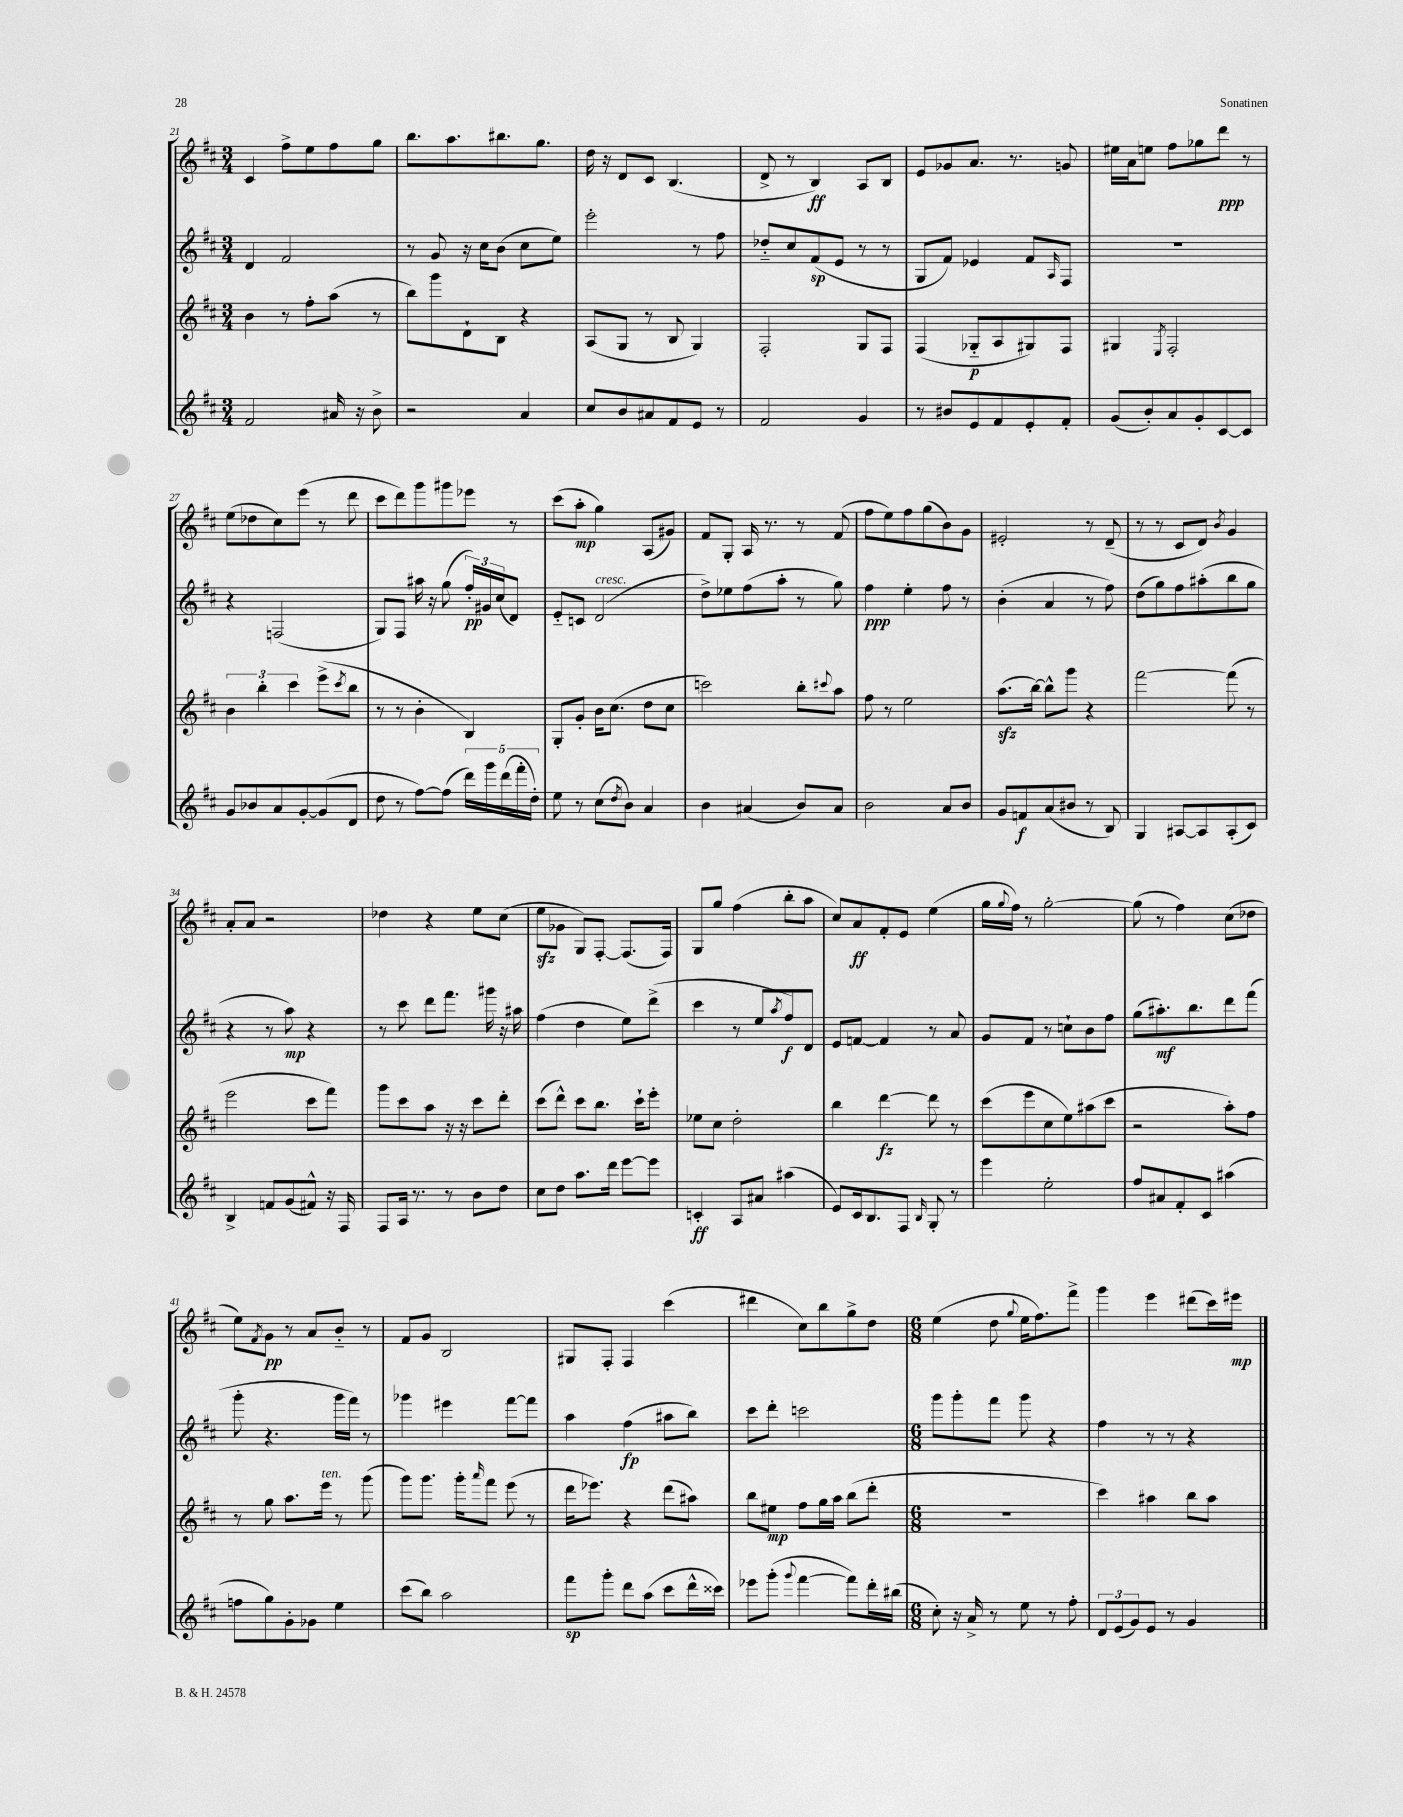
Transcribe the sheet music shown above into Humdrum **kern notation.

**kern	**dynam	**kern	**dynam	**kern	**dynam	**kern	**dynam
*part4	*part4	*part3	*part3	*part2	*part2	*part1	*part1
*staff4	*staff4	*staff3	*staff3	*staff2	*staff2	*staff1	*staff1
*clefG2	*	*clefG2	*	*clefG2	*	*clefG2	*
*k[f#c#]	*	*k[f#c#]	*	*k[f#c#]	*	*k[f#c#]	*
*M3/4	*	*M3/4	*	*M3/4	*	*M3/4	*
=21	=21	=21	=21	=21	=21	=21	=21
2f#/	.	4b\	.	4d/	.	4c#/	.
.	.	8r	.	2f#/	.	8ff#^\L	.
.	.	8ff#'\L	.	.	.	8ee\	.
16a#X/	.	(8aa\J	.	.	.	8ff#\	.
16r	.	.	.	.	.	.	.
8b^\	.	8r	.	.	.	8gg\J	.
=22	=22	=22	=22	=22	=22	=22	=22
2r	.	8bb\L)	.	8r	.	8.bb\L	.
.	.	8ggg\	.	8g/	.	.	.
.	.	.	.	.	.	8.aa\	.
.	.	8d`\	.	16r	.	.	.
.	.	.	.	16cc#\KL	.	.	.
.	.	8B\J	.	(8b\J	.	8.bb#X\	.
4a/	.	4r	.	8cc#\L	.	.	.
.	.	.	.	.	.	8.gg\J	.
.	.	.	.	8ee\J)	.	.	.
=23	=23	=23	=23	=23	=23	=23	=23
8cc#/L	.	(8A/L	.	2eee'\	.	16dd\	.
.	.	.	.	.	.	16r	.
8b/	.	8G/J	.	.	.	8d/L	.
8a#X/	.	8r	.	.	.	8c#/J	.
8f#/	.	8B/	.	.	.	(4.B/	.
8e/J	.	4G/)	.	8r	.	.	.
8r	.	.	.	8ff#\	.	.	.
=24	=24	=24	=24	=24	=24	=24	=24
2f#/	.	2F#'/	.	8dd-X/L	.	8d^/	.
.	.	.	.	8cc#/	.	8r	.
.	.	.	.	(8f#/	sp	4B/)	ff
.	.	.	.	8e/J	.	.	.
4g/	.	8G/L	.	8r	.	8A/L	.
.	.	8F#/J	.	8r	.	8B/J	.
=25	=25	=25	=25	=25	=25	=25	=25
8r	.	(4F#/	.	8G/L	.	8e/L	.
8b#X/L	.	.	.	8f#/J)	.	8g-X/	.
8e/	.	8G-X/L	p	4e-X/	.	8.a/J	.
8f#/	.	8A/	.	.	.	.	.
.	.	.	.	.	.	8.r	.
8e'/	.	8G#X/)	.	8f#/L	.	.	.
.	.	.	.	16qqA/	.	.	.
8f#'/J	.	8F#/J	.	8F#/J	.	8gn/	.
=26	=26	=26	=26	=26	=26	=26	=26
(8g/L	.	4G#X/	.	2.r	.	16ee#X\LL	.
.	.	.	.	.	.	16a\J	.
8b'/)	.	.	.	.	.	8een\J	.
.	.	8qE/	.	.	.	.	.
8a/	.	2F#'/	.	.	.	8ff#\L	.
8g'/	.	.	.	.	.	8gg-X\	.
[8c#/	.	.	.	.	.	8ddd\J	ppp
8c#/J]	.	.	.	.	.	8r	.
!!LO:LB:g=z
=27	=27	=27	=27	=27	=27	=27	=27
8g/L	.	6b\	.	4r	.	(8ee\L	.
8b-X/	.	.	.	.	.	8dd-X\	.
.	.	6bb'\	.	.	.	.	.
8a/	.	.	.	(2Fn/	.	8cc#\)	.
.	.	6ccc#\	.	.	.	.	.
[8g'/	.	.	.	.	.	(8eee\J	.
(8g/]	.	(8eee^\L	.	.	.	8r	.
.	.	8qccc#/	.	.	.	.	.
8d/J	.	8bb\J	.	.	.	8ddd\	.
=28	=28	=28	=28	=28	=28	=28	=28
8dd\	.	8r	.	8G/L)	.	8ccc#\L	.
8r	.	8r	.	8F#/J	.	8ddd\)	.
[8ff#\L)	.	4b'\	.	16aa#X\	.	8ggg\	.
.	.	.	.	16r	.	.	.
(8ff#\J]	.	.	.	(8gg\	.	8ggg#X\	.
20ddd\LL)	.	4B/)	.	24ff#'/LL)	pp	8eee-X\J	.
.	.	.	.	24g#X/	.	.	.
20ggg\	.	.	.	.	.	.	.
.	.	.	.	(24cc#/J	.	.	.
(20ddd\	.	.	.	.	.	.	.
.	.	.	.	8d/J)	.	8r	.
20fff#'\	.	.	.	.	.	.	.
20dd'\JJ)	.	.	.	.	.	.	.
=29	=29	=29	=29	=29	=29	=29	=29
8ee\	.	8G'/L	.	8e/L	.	(8ccc#\L	.
8r	.	8g'/J	.	8cn/J	.	8aa'\J	mp
!	!	!	!	!LO:TX:a:i:t=cresc.	!	!	!
(8cc#\L	.	16b\KL	.	(2d/	.	4gg\)	.
.	.	(8.cc#\J	.	.	.	.	.
8qdd/	.	.	.	.	.	.	.
8b\J)	.	.	.	.	.	.	.
4a/	.	8dd\L	.	.	.	(8A/L	.
.	.	8cc#\J	.	.	.	8g#X/J)	.
=30	=30	=30	=30	=30	=30	=30	=30
4b\	.	2cccn\)	.	8dd^\L)	.	8f#/L	.
.	.	.	.	8ee-X\	.	8G'/J	.
(4a#X/	.	.	.	(8ff#\	.	16A/	.
.	.	.	.	.	.	8.r	.
.	.	.	.	8aa'\J	.	.	.
8b/L)	.	8bb'\L	.	8r	.	8r	.
.	.	8qqccc#X/	.	.	.	.	.
8a#/J	.	8aa\J	.	8gg\)	.	(8f#/	.
=31	=31	=31	=31	=31	=31	=31	=31
2b\	.	8ff#\	.	4ff#\	ppp	8ff#\L	.
.	.	8r	.	.	.	8ee\)	.
.	.	2ee\	.	4ee'\	.	8ff#\	.
.	.	.	.	.	.	(8gg\	.
8a/L	.	.	.	8ff#\	.	8b\)	.
8b/J	.	.	.	8r	.	8g\J	.
=32	=32	=32	=32	=32	=32	=32	=32
8g/L	.	(8.aazz\L	.	(4b'\	.	2e#X'/	.
8fn/	f	.	.	.	.	.	.
.	.	[16bb\Jk)	.	.	.	.	.
(8a/	.	8bb^^\L]	.	4a/	.	.	.
8b#X/J	.	8ggg\J	.	.	.	.	.
8r	.	4r	.	8r	.	8r	.
8B/)	.	.	.	8ff#\)	.	(8d~/	.
=33	=33	=33	=33	=33	=33	=33	=33
4G/	.	[2fff#\	.	(8dd\L	.	8r	.
.	.	.	.	8gg\)	.	8r	.
[8A#X/L	.	.	.	8ff#\	.	8c#/L	.
8A#/]	.	.	.	(8aa#X'\	.	8d/J)	.
.	.	.	.	.	.	8qb/	.
(8A#'/	.	(8fff#\]	.	8bb\	.	4g/	.
8c#/J)	.	8r	.	8gg\J	.	.	.
!!LO:LB:g=z
=34	=34	=34	=34	=34	=34	=34	=34
4B^/	.	2eee\	.	4r	.	8a'/L	.
.	.	.	.	.	.	8a/J	.
8fn/L	.	.	.	8r	.	2r	.
(8g/	.	.	.	8aa\)	mp	.	.
8f#X^^/J)	.	8ccc#\L	.	4r	.	.	.
16r	.	8fff#\J)	.	.	.	.	.
16F#/	.	.	.	.	.	.	.
=35	=35	=35	=35	=35	=35	=35	=35
8F#/L	.	8ggg\L	.	8r	.	4dd-X\	.
16A/Jk	.	8ccc#\	.	8ccc#\	.	.	.
8.r	.	.	.	.	.	.	.
.	.	8aa\J	.	8ddd\L	.	4r	.
8r	.	16r	.	8.fff#\J	.	.	.
.	.	16r	.	.	.	.	.
8b\L	.	8ccc#\L	.	.	.	8ee\L	.
.	.	.	.	16ggg#X\	.	.	.
8dd\J	.	8ddd'\J	.	16r	.	(8cc#\J	.
.	.	.	.	16aa#X\	.	.	.
=36	=36	=36	=36	=36	=36	=36	=36
8cc#\L	.	(8ccc#\L	.	(4ff#\	.	8eezz\L	.
8dd\J	.	8ddd^^\J)	.	.	.	8g-X\J	.
8.aa\L	.	8ccc#\L	.	4dd\	.	8G/L)	.
.	.	8.bb\J	.	.	.	[8F#'/J	.
16ddd\Jk	.	.	.	.	.	.	.
[8eee\L	.	.	.	8ee\L)	.	(8.F#/L]	.
.	.	16ccc#`\KL	.	.	.	.	.
8eee\J]	.	8eee'\J	.	(8ddd^\J	.	.	.
.	.	.	.	.	.	16F#/Jk)	.
=37	=37	=37	=37	=37	=37	=37	=37
4cn'/	ff	8ee-X\L	.	4ccc#\	.	8G/L	.
.	.	8cc#\J	.	.	.	8gg/J	.
8A/L	.	2dd'\	.	8r	.	(4ff#\	.
8a#X/J	.	.	.	8ee/L	.	.	.
.	.	.	.	8qaa/	.	.	.
(4aa#X\	.	.	.	8ff#/)	f	8bb'\L	.
.	.	.	.	8d/J	.	8aa\J	.
=38	=38	=38	=38	=38	=38	=38	=38
8e/L)	.	4bb\	.	8e/L	.	8cc#/L)	.
16c#/k	.	.	.	[8fn/J	.	8a/	ff
8.B/	.	.	.	.	.	.	.
.	.	[4ddd\	fz	4f/]	.	8f#'/	.
8F#/J	.	.	.	.	.	8e/J	.
16qqB/	.	.	.	.	.	.	.
8G'/	.	8ddd\]	.	8r	.	(4ee\	.
8r	.	8r	.	8a/	.	.	.
=39	=39	=39	=39	=39	=39	=39	=39
4eee\	.	(8ccc#\L	.	8g/L	.	16gg\LL	.
.	.	.	.	.	.	8qqgg/	.
.	.	.	.	.	.	16ff#\JJ)	.
.	.	8eee\	.	8f#/J	.	8r	.
2ee'\	.	8cc#\	.	8r	.	[2gg'\	.
.	.	8ee\)	.	8ccn`\L	.	.	.
.	.	(8aa#X\	.	8b\	.	.	.
.	.	8ccc#\J	.	8ff#\J	.	.	.
=40	=40	=40	=40	=40	=40	=40	=40
8ff#/L	.	2r	.	(8gg\L	.	(8gg\]	.
8a#X/	.	.	.	8.aa#X'\)	mf	8r	.
8f#'/	.	.	.	.	.	4ff#\)	.
.	.	.	.	8.bb\	.	.	.
8c#/J	.	.	.	.	.	.	.
(4aa#X\	.	8aa'\L)	.	8ddd\	.	(8cc#\L	.
.	.	8ff#\J	.	(8fff#\J	.	8dd-X\J	.
!!LO:LB:g=z
=41	=41	=41	=41	=41	=41	=41	=41
8ffn\L	.	8r	.	8ggg'\	.	8ee\L)	.
.	.	.	.	.	.	8qf#/	.
8gg\)	.	8gg\	.	4.r	.	8g\J	pp
8g'\	.	8.aa\L	.	.	.	8r	.
8g-X\J	.	.	.	.	.	8a/L	.
!	!	!LO:TX:a:i:t=ten.	!	!	!	!	!
.	.	16eee\Jk	.	.	.	.	.
4ee\	.	8r	.	16ggg\LL	.	8b/J	.
.	.	.	.	16fff#\JJ)	.	.	.
.	.	(8ggg\	.	8r	.	8r	.
=42	=42	=42	=42	=42	=42	=42	=42
(8ccc#\L	.	8ggg\L)	.	4ggg-X\	.	8f#/L	.
8bb\J)	.	8.ggg\J	.	.	.	8g/J	.
2aa\	.	.	.	4eee#X\	.	2B/	.
.	.	16ggg'\KL	.	.	.	.	.
.	.	16qqaaa/	.	.	.	.	.
.	.	8fff#\J	.	.	.	.	.
.	.	(8eee\	.	[8fff#\L	.	.	.
.	.	8r	.	8fff#\J]	.	.	.
=43	=43	=43	=43	=43	=43	=43	=43
8fff#\L	sp	16ddd\KL	.	4aa\	.	8G#X/L	.
.	.	8.eee-X\J)	.	.	.	.	.
8ggg'\J	.	.	.	.	.	8F#'/J	.
8ddd\L	.	4r	.	(4ff#\	fp	4F#/	.
(8aa\J	.	.	.	.	.	.	.
8ccc#\L	.	(8ddd\L	.	8aa#X\L	.	(4ccc#\	.
16ddd^^\L	.	8aa#X\J)	.	8bb\J)	.	.	.
16ccc##X\JJ)	.	.	.	.	.	.	.
=44	=44	=44	=44	=44	=44	=44	=44
8eee-X\L	.	8bb\L	.	8ccc#\L	.	4ddd#X\	.
(8ggg'\J	.	8ee#X\J	mp	8ddd'\J	.	.	.
8qqggg/	.	.	.	.	.	.	.
[4fff#\	.	8ff#\L	.	2cccn\	.	8cc#\L)	.
.	.	16gg\L	.	.	.	8bb\	.
.	.	16aa\JJ	.	.	.	.	.
8fff#\L])	.	(8bb\L	.	.	.	8gg^\	.
16ddd'\L	.	8ddd'\J	.	.	.	8dd\J	.
(16bb#X\JJ	.	.	.	.	.	.	.
=45	=45	=45	=45	=45	=45	=45	=45
*M6/8	*	*M6/8	*	*M6/8	*	*M6/8	*
8cc#'\)	.	2.r	.	8ggg\L	.	(4ee\	.
16r	.	.	.	8ggg'\	.	.	.
16a^/	.	.	.	.	.	.	.
8r	.	.	.	8fff#\J	.	8dd\	.
.	.	.	.	.	.	8qqgg/	.
8ee\	.	.	.	8ggg\	.	16ee\KL	.
.	.	.	.	.	.	8.ff#\)	.
8r	.	.	.	4r	.	.	.
8ff#'\	.	.	.	.	.	8fff#^\J	.
=46	=46	=46	=46	=46	=46	=46	=46
12d/L	.	4ccc#\)	.	4ff#\	.	4ggg\	.
(12e/	.	.	.	.	.	.	.
12g/)	.	.	.	.	.	.	.
8e/J	.	4aa#X\	.	8r	.	4eee\	.
8r	.	.	.	8r	.	.	.
4g/	.	8bb\L	.	4r	.	(8ddd#X\L	.
.	.	8aa#\J	.	.	.	16ccc#\L)	.
.	.	.	.	.	.	16eee#X\JJ	mp
==	==	==	==	==	==	==	==
*-	*-	*-	*-	*-	*-	*-	*-
